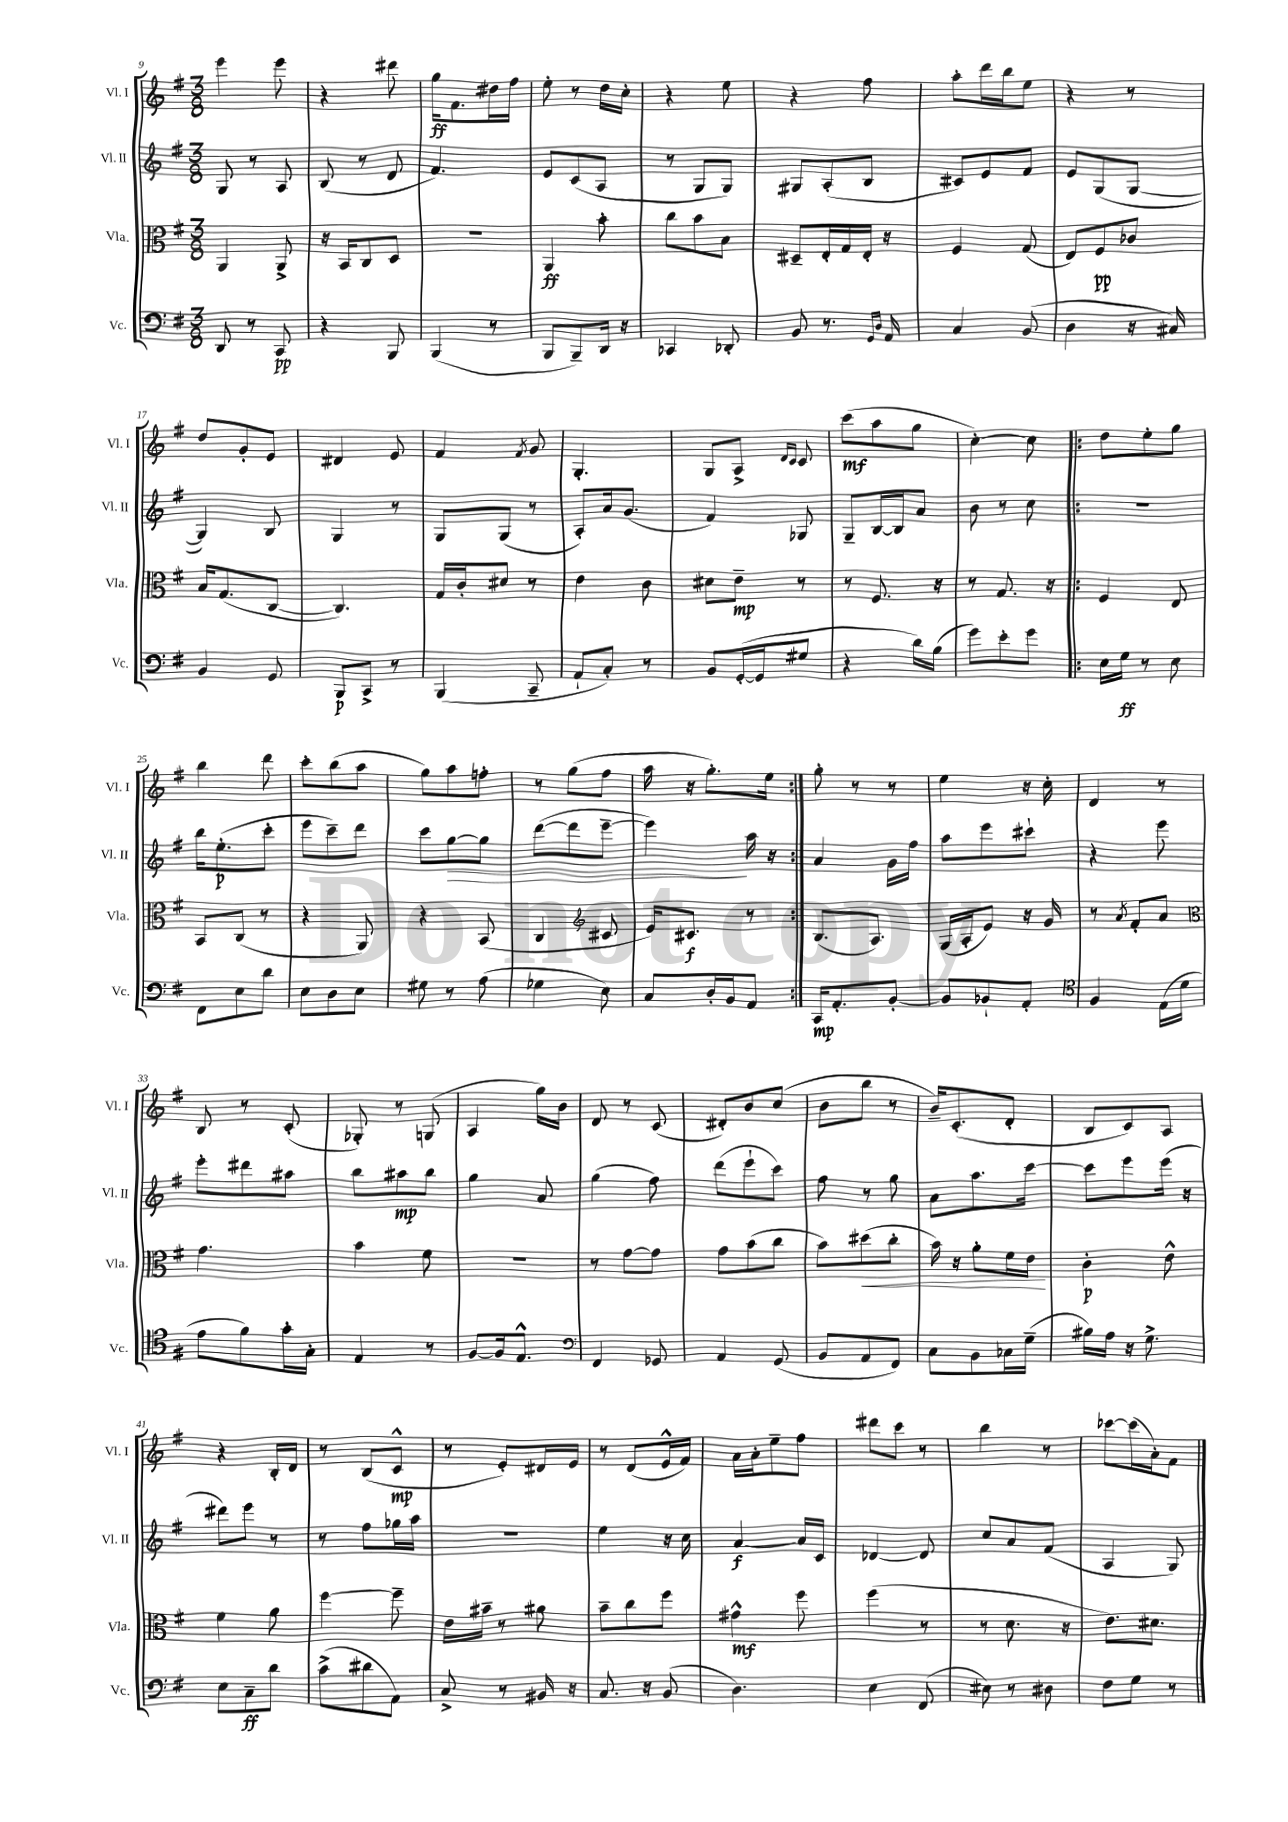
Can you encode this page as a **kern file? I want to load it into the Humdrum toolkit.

**kern	**kern	**kern	**kern
*staff4	*staff3	*staff2	*staff1
*clefF4	*clefC3	*clefG2	*clefG2
*k[f#]	*k[f#]	*k[f#]	*k[f#]
*M3/8	*M3/8	*M3/8	*M3/8
8DD	4AA	8G	4eee
8r	.	8r	.
8CC	8AA^	8A	8eee
=	=	=	=
4r	16r	(8B	4r
.	16BB	.	.
.	8C	8r	.
8BBB	8D	8d	8ddd#
=	=	=	=
(4BBB	4.r	4.f#)	16gg
.	.	.	8.f#
8r	.	.	16dd#
.	.	.	16ff#
=	=	=	=
8BBB	4AA	8e	8ee'
8BBB~)	.	(8c	8r
16DD	8b'	8A	16dd
16r	.	.	16cc'
=	=	=	=
4CC-	8cc	8r	4r
.	8b	8G	.
8DD-'	8B	8G)	8ee
=	=	=	=
8BB	8D#~	8G#	4r
8.r	16E'	(8A'	.
.	16G	.	.
.	16E'	8B	8ff#
16qqGG	.	.	.
16qqD	.	.	.
16AA	16r	.	.
=	=	=	=
4C	4F#	8c#)	8aa'
.	.	8e	16ddd
.	.	.	16bb
(8BB	(8G	8f#	8ee
=	=	=	=
4D	8E)	8e	4r
.	8F#	(8G	.
16r	8c-	[8G	8r
16C#)	.	.	.
=	=	=	=
4BB	16B	4G])	8dd
.	(8.G	.	.
.	.	.	8g'
8GG	[8C	8B	8e
=	=	=	=
8BBB	4.C])	4G	4d#
8CC^	.	.	.
8r	.	8r	8e
=	=	=	=
(4BBB	16G	8G	4f#
.	16c'	.	.
.	8d#	(8G	.
.	.	.	8qf#
8CC~	8r	8r	8g
=	=	=	=
8AA`	4e	8A')	4.G'
8C')	.	16a	.
.	.	(8.g	.
8r	8c	.	.
=	=	=	=
8BB	8d#	4f#)	8G
([16GG'	8e~	.	8A^
16GG]	.	.	.
.	.	.	16qqd
.	.	.	16qqc
8G#	8r	8G-	8c
=	=	=	=
4r	8r	8G~	(8ccc
.	8.F#	[16B	8aa
.	.	16B]	.
16d)	.	8a	8gg
(16B	16r	.	.
=	=	=	=
8g)	8r	8b	[4cc')
8e'	8.G	8r	.
8g	.	8cc	8cc]
.	16r	.	.
=!|:	=!|:	=!|:	=!|:
16E	4F#	4.r	8dd
16G	.	.	.
8r	.	.	8ee'
8E	8E	.	8gg
=	=	=	=
8FF#	8BB	16bb	4bb
.	.	(8.ee'	.
8E	(8C	.	.
8d	8r	8ccc'	8ddd
=	=	=	=
8E	4r	8eee	8ccc'
8D	.	8ccc~)	(8bb
8E	8AA)	8ddd	8aa
=	=	=	=
8G#	4r	8ccc	8gg)
8r	.	[8gg	8aa
(8A	(8BB	8gg]	8ff'
=	=	=	=
4G-	4C	([8ddd	8r
.	.	8ddd]	(8gg
*	*clefG2	*	*
8E)	8c#	[8eee~	8ff#
=	=	=	=
8C	16e)	4eee])	16aa
.	8.c#	.	16r
16D'	.	.	8.gg')
16BB	.	.	.
8AA	8r	16aa	.
.	.	16r	16ee
=:|!	=:|!	=:|!	=:|!
16CC	(8.B	4a	8gg'
8.AA'	.	.	.
.	.	.	8r
.	8.A)	.	.
[8BB'	.	16g	8r
.	.	16ff#	.
=	=	=	=
8BB]	(16G	8aa	4ee
.	16A'	.	.
8BB-`	8e)	8eee	.
8AA'	16r	8ccc#`	16r
.	16g	.	16cc'
=	=	=	=
*clefC4	*	*	*
4F#	8r	4r	4d
.	8qa	.	.
.	8f#'	.	.
(16E	8a	8eee	8r
16d	.	.	.
=	=	=	=
*	*clefC3	*	*
8e	4.g	8eee'	8B
8f#)	.	8ddd#	8r
16g'	.	8aa#	(8c'
16G'	.	.	.
=	=	=	=
4E	4b	8bb	8G-')
.	.	8aa#	8r
8r	8f#	8bb	(8G
=	=	=	=
[8F#	4.r	4gg	4A
16F#]	.	.	.
8.E^^	.	.	.
.	.	8a	16gg)
.	.	.	16b
=	=	=	=
*clefF4	*	*	*
4FF#	8r	(4gg	8d
.	[8g	.	8r
8GG-	8g]	8ff#)	(8c
=	=	=	=
4AA	8g	(8ddd	8d#')
.	(8b	8eee`	8b
(8GG	8cc	8ccc)	(8cc
=	=	=	=
8BB	8b)	8ff#	8b
8AA	(8dd#	8r	8bb
8FF#)	8cc'	8gg	8r
=	=	=	=
8C	16b)	8a	16b~)
.	16r	.	(8.c'
8BB	8a'	8.aa	.
16C-	16f#	.	8d'
(16G~	16e	[16ccc	.
=	=	=	=
16B#)	4c'	8ccc]	8B
16A	.	.	.
16r	.	8eee	8c)
8.G^	.	.	.
.	8e^^	(16eee	8A
.	.	16r	.
=	=	=	=
8E	4f#	8ddd#)	4r
8C~	.	8eee	.
8d	8a	8r	16B'
.	.	.	16d
=	=	=	=
(8c^	[4ff#	8r	8r
8d#	.	8ff#	(8B
8AA)	8ff#~]	16gg-	8c^^
.	.	16aa	.
=	=	=	=
8C^	16e	4.r	8r
.	16b#~	.	.
8r	8r	.	8e')
16BB#	8a#	.	16d#
16r	.	.	16e
=	=	=	=
8.C	8b~	4ee	8r
.	8cc	.	(8d
16r	.	.	.
(8BB	8ff#	16r	16e^^
.	.	16cc	16f#)
=	=	=	=
4.D)	4g#^^	[4a	16a
.	.	.	16a'
.	.	.	8ee~
.	8ff#	16a]	8ff#
.	.	16c	.
=	=	=	=
4E	(4ff#	[4d-	8ddd#
.	.	.	8ccc
(8FF#	8r	8d-]	8r
=	=	=	=
8E#)	8r	8cc	4bb
8r	8.d	8a	.
8D#	.	(8f#	8r
.	16r	.	.
=	=	=	=
8F#	8.e)	4A	[8ccc-
8G	.	.	(16ccc-]
.	8.d#	.	16a')
8r	.	8G)	8f#
==	==	==	==
*-	*-	*-	*-
